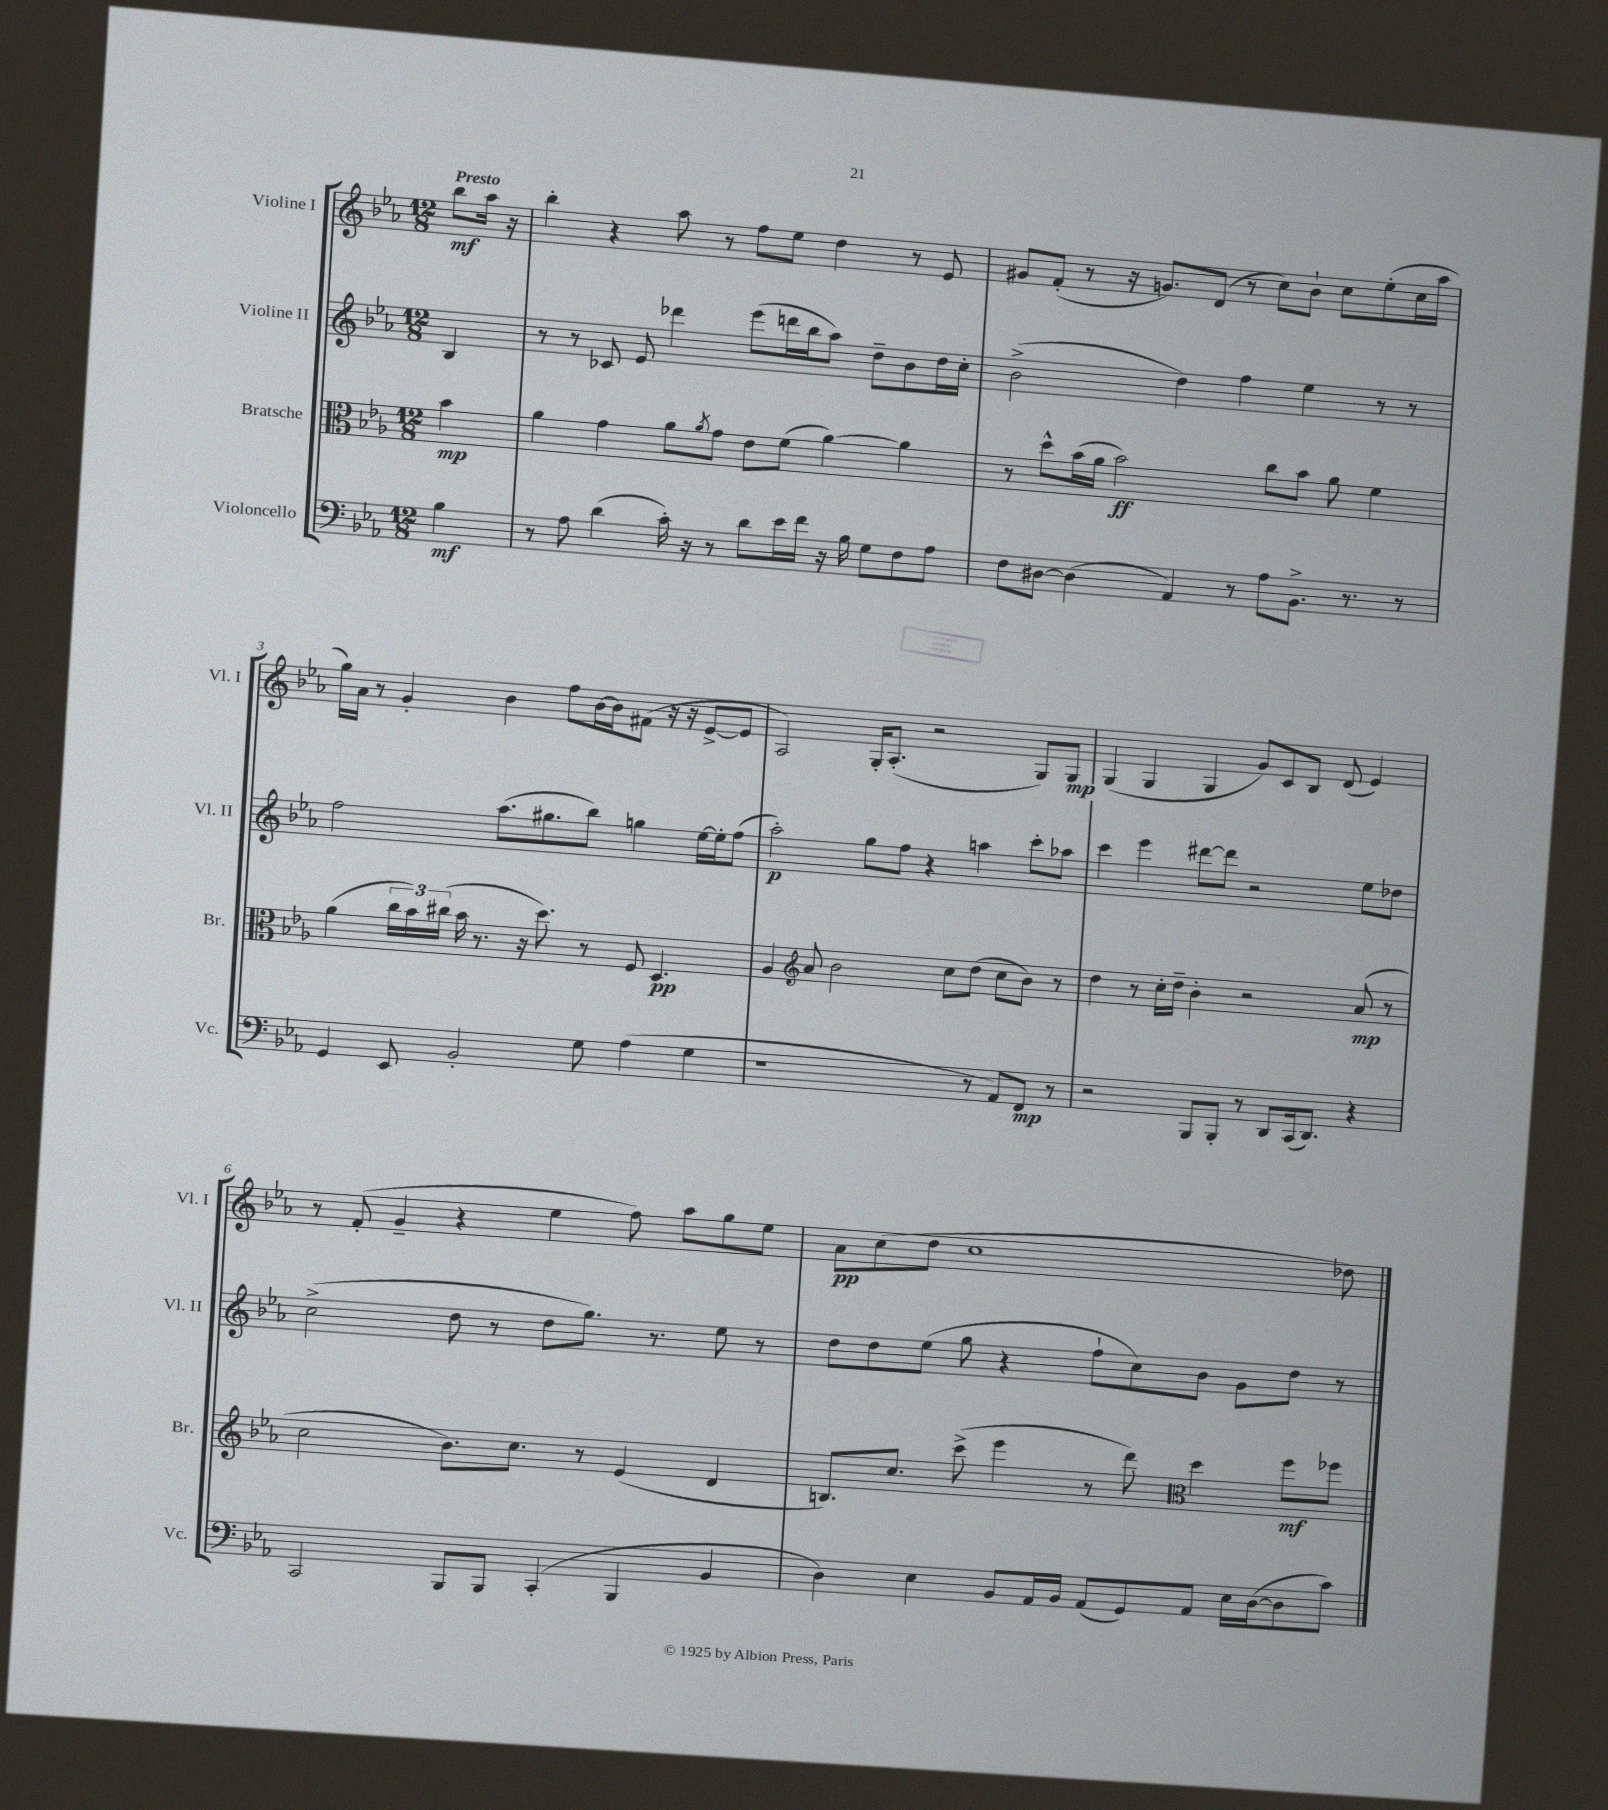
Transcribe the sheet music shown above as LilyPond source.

<<
\new StaffGroup <<
\new Staff = "s0" \with { instrumentName = "Violine I" shortInstrumentName = "Vl. I" } {
    \clef treble \key ees \major \numericTimeSignature \time 12/8 \partial 4 \tempo "Presto"
    bes''8\mf aes''16 r16 |
    bes''4-. r4 aes''8 r8 f''8 ees''8 d''4 r8 ees'8 |
    gis'8 f'8-.( r8 r16 g'8.) d'8( r8 c''8) bes'8-! c''8 ees''8-.( c''16 aes''16 |
    g''16) aes'16 r8 g'4-. bes'4 f''8 bes'16~ bes'16 fis'8( r16 r16 ees'8~-> ees'8 |
    aes2) g16-. aes8.-.( r2 g8) g8\mp |
    g4( g4 g4 g'8) c'8 bes8 d'8( ees'4) |
    r8 f'8-.( g'4-- r4 ees''4 f''8) aes''8 g''8 ees''8 |
    aes'8\pp c''8( d''8 c''1 des''8) \bar "|." |
}
\new Staff = "s1" \with { instrumentName = "Violine II" shortInstrumentName = "Vl. II" } {
    \clef treble \key ees \major \numericTimeSignature \time 12/8 \partial 4
    bes4 |
    r8 r8 ces'8 ees'8 des'''4 ees'''8( d'''16 bes''16 aes''8) d''8-- bes'8 d''16 c''16-. |
    bes'2->( d''4) f''4 ees''4 r8 r8 |
    f''2 aes''8.( gis''8. bes''8) g''4 ees''16~ ees''16-. f''8( |
    aes''2-.\p) g''8 f''8 r4 a''4 c'''8-. aes''8 |
    c'''4 ees'''4 dis'''8~ dis'''8 r2 ees''8 des''8 |
    c''2->( d''8 r8 d''8 g''8.) r8. ees''8 r8 |
    d''8 d''8 ees''8( g''8 r4 f''8-! c''8) bes'8 g'8 d''8 r8 \bar "|." |
}
\new Staff = "s2" \with { instrumentName = "Bratsche" shortInstrumentName = "Br." } {
    \clef alto \key ees \major \numericTimeSignature \time 12/8 \partial 4
    bes'4\mp |
    aes'4 g'4 aes'8 \acciaccatura { aes'8 } g'8 ees'8 f'8( aes'4~) aes'4 |
    r8 d''8-^ bes'16( aes'16 bes'2\ff) c''8 bes'8 aes'8 f'4 |
    aes'4( \tuplet 3/2 { c''16 bes'16) cis''16( } bes'16 r8. r16 d''8.) r8 f8 d4.\pp |
    aes4 \clef treble aes'8 bes'2 c''8 d''8( c''8 bes'8) r8 |
    d''4 r8 c''16-. d''16-- bes'4-. r2 aes'8\mp( r8 |
    c''2 bes'8.) c''8. r8 ees'4( d'4 |
    b8.) c''8. c'''8->( ees'''4 r8 d'''8) \clef alto d''4 f''8\mf fes''8 \bar "|." |
}
\new Staff = "s3" \with { instrumentName = "Violoncello" shortInstrumentName = "Vc." } {
    \clef bass \key ees \major \numericTimeSignature \time 12/8 \partial 4
    bes4\mf |
    r8 aes8 d'4( c'16-.) r16 r8 d'8 ees'16 f'16 r16 bes16 g8 f8 aes8 |
    f8 dis8~ dis4( aes,4) r8 aes8 bes,8.-> r8. r8 |
    g,4 ees,8 bes,2-. g8 aes4( g4 |
    r1 r8 aes,8) f,8\mp r8 |
    r2 bes,,8 bes,,8-. r8 d,8 c,16( d,8.) r4 |
    c,2 bes,,8 bes,,8 c,4-.( bes,,4 bes,4 |
    d4) ees4 bes,8 aes,16 bes,16 aes,8( g,8) aes,8 ees16 d16~( d8 c'8) \bar "|." |
}
>>
>>
